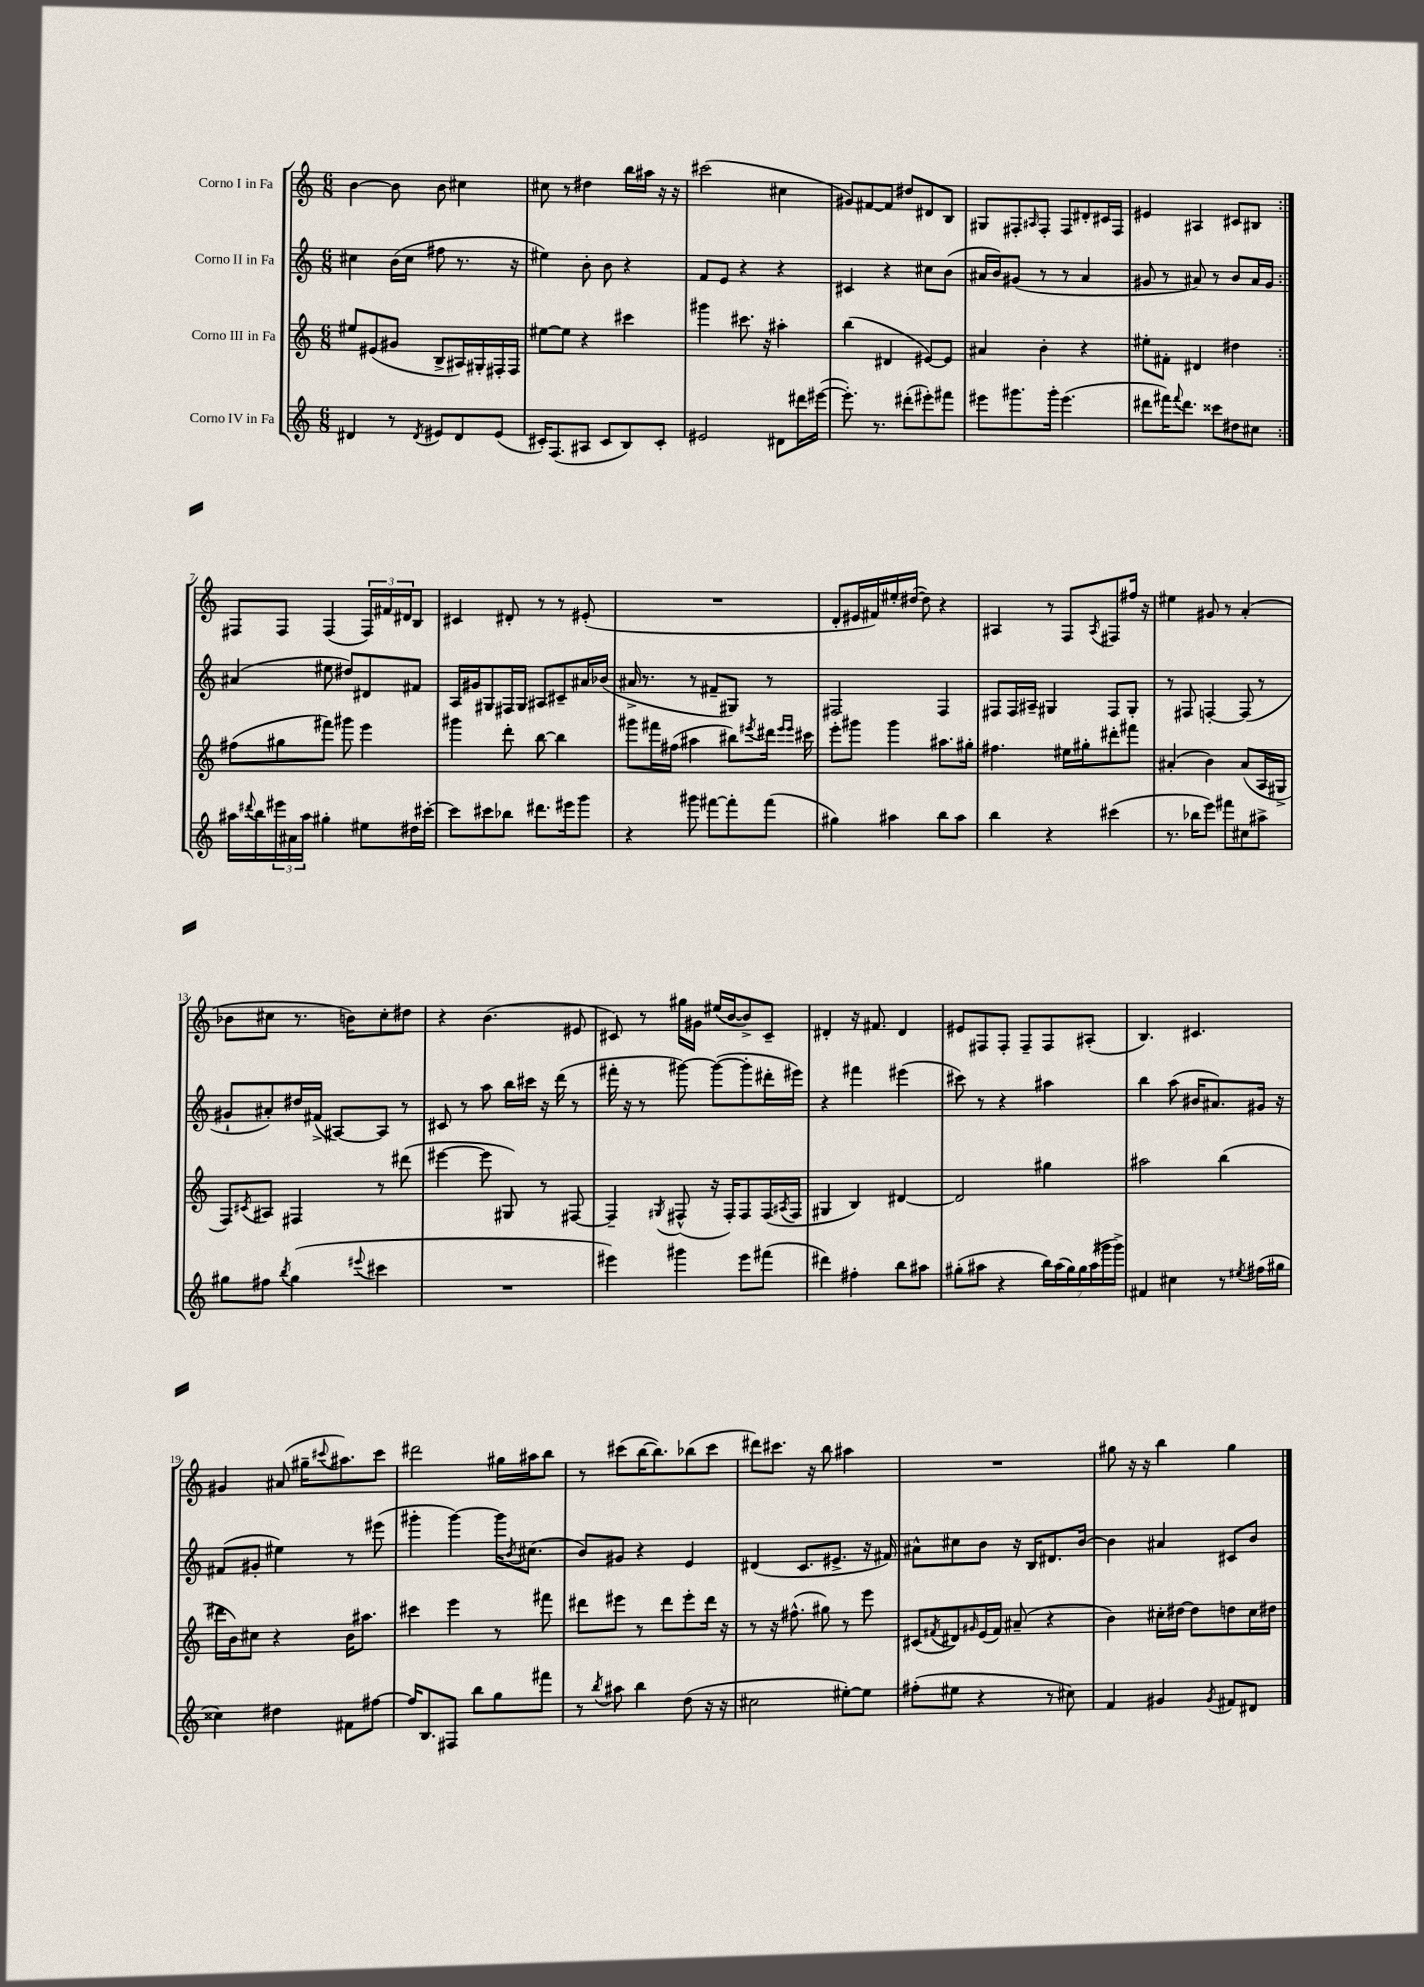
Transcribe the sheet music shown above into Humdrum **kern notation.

**kern	**kern	**kern	**kern
*staff4	*staff3	*staff2	*staff1
*clefG2	*clefG2	*clefG2	*clefG2
*k[]	*k[]	*k[]	*k[]
*M6/8	*M6/8	*M6/8	*M6/8
4d#	8ee#	4cc#	[4b
.	(8e#	.	.
8r	8g#	(16b	8b]
.	.	16cc#	.
8qd#	.	.	.
8e#	8B^	8ff#	8b
8d#	16A#)	8.r	4cc#
.	16G#'	.	.
(8e#	16F#'	.	.
.	16F#	16r	.
=	=	=	=
16c#')	[8ee#	4ee#)	8cc#
(8.F	.	.	.
.	8ee#]	.	8r
8A#	4r	8b'	4dd#
8c#	.	8b	.
8B)	4ccc#	4r	16bb
.	.	.	16aa#
8c#'	.	.	16r
.	.	.	16r
=	=	=	=
2e#	4ggg#	8f	(2ccc#
.	.	8e	.
.	8.ccc#	4r	.
.	16r	.	.
8d#	4aa#'	4r	4cc#
16ddd#	.	.	.
([16eee#	.	.	.
=	=	=	=
8.eee#'])	(4bb	4c#	8g#)
.	.	.	[8f#
8.r	.	.	.
.	4d#	4r	8f#]
(8ddd#'	.	.	8dd#
8eee#')	[8e#)	8cc#	8d#
8fff#	8e#]	(8b	8B
=	=	=	=
8eee#	4a#	16a#	8G#
.	.	16b)	.
8.ggg#	.	(8g#	8F#'
.	.	.	16qqA#
.	4b'	8r	8F#'
16ggg#'	.	.	.
(4.eee#	.	8r	8F#
.	4r	4a#	8d#'
.	.	.	16c#
.	.	.	16F#
=	=	=	=
8ddd#	8ee#'	8g#	4e#
16fff#)	8f#'	8r	.
8qqfff#	.	.	.
8.ddd#	.	.	.
.	4d#	8a#)	4A#
8ccc##	.	8r	.
8dd#	4dd#	8b	8c#
8cc#	.	16a#	8B#
.	.	16g#	.
=:|!	=:|!	=:|!	=:|!
16aa#	(8ff#	(4a#	8F#
8qqddd#	.	.	.
16bb	.	.	.
24eee#	8gg#	.	8F#
24a#	.	.	.
24aa#	.	.	.
4gg#'	8fff#)	8ee#	(4F#
.	8ggg#	8dd#)	.
8ee#	4eee	8d#	24F#)
.	.	.	24f#
.	.	.	24d#
16dd#	.	8f#	8B
[16ccc#'	.	.	.
=	=	=	=
8ccc#]	4ggg#	16A	4c#
.	.	16g#	.
8ccc#	.	8G#	.
8bb-	8ddd'	16F#	8d#'
.	.	16G#	.
8.ddd#	[8bb	8A#	8r
.	4bb]	8c#~	8r
16eee#	.	.	.
8ggg	.	16a#	(8e#'
.	.	(16b-	.
=	=	=	=
4r	8ggg#	16a#^	2.r
.	.	8.r	.
.	16fff#	.	.
.	(16ff#	.	.
8ggg#	4aa#	8r	.
[8fff#	.	8f#~	.
8fff#']	8bb#)	8G#)	.
.	8qeee#	.	.
(8fff#	16ddd#	8r	.
.	16qqeee#	.	.
.	16qqeee#	.	.
.	16ccc#	.	.
=	=	=	=
4gg#)	8eee'	2F#	8d'
.	8ggg#	.	16e#
.	.	.	16f#)
4aa#	4ggg#	.	16ee#'
.	.	.	([16dd#
.	.	.	8dd#])
8bb	8.aa#	4F#	4r
8aa#	.	.	.
.	16gg#'	.	.
=	=	=	=
4bb	4.ff#	8F#	4A#
.	.	16F#	.
.	.	16A#~	.
4r	.	4G#	8r
.	16ee#	.	8F
.	16gg#'	.	.
.	.	.	8qA#
(4ccc#	8ddd#'	8F#	8F#
.	8fff#	8G#'	16ff#
.	.	.	16r
=	=	=	=
8.r	(4a#'	8r	4ee#
.	.	8F#	.
16bb-	.	.	.
8eee)	4b)	[4F'	8g#
8fff#	.	.	8r
8cc#	(8a#	(8F]	(4a'
8aa#^	16A	8r	.
.	16G#^	.	.
=	=	=	=
8gg#	8F)	8g#`	8b-
.	8qc#	.	.
8ff#	8A#	8a#')	8cc#
8qbb	.	.	.
(4gg#	4F#	16dd#	8.r
.	.	(16f#^	.
.	.	[8A#)	.
.	.	.	16b)
8qqeee#	.	.	.
4ccc#	8r	8A#]	8cc#'
.	(8ddd#	8r	8dd#
=	=	=	=
2.r	[4eee#	8c#	4r
.	.	8r	.
.	8eee#]	8aa	(4.b
.	8G#)	16bb	.
.	.	16ccc#	.
.	8r	16r	.
.	.	(16ddd	.
.	[8F#	8r	8e#
=	=	=	=
4eee#)	4F#~]	16fff#'	8c#)
.	.	16r	.
.	.	8r	8r
.	8qG#	.	.
4ggg#	(8F#^^	[8ggg#)	16gg#
.	.	.	16g#
.	16r	(8ggg#_	(16ee#
.	16F#')	.	[16b
8eee#	8F#	8ggg#']	8b^])
(8fff#	(16F#	16ddd#'	8c#~
.	8qA#	.	.
.	16F#	16eee#)	.
=	=	=	=
4ddd#)	4G#	4r	4d#'
4ff#'	4B)	4fff#	16r
.	.	.	8.f#
8bb	[4d#	(4eee#	4d#
8aa#	.	.	.
=	=	=	=
(8gg#'	2d#]	8ccc#)	8e#
8aa#	.	8r	8F#
4r	.	4r	8F#'
.	.	.	8F#~
28bb)	4gg#	4aa#	8F#
(28aa#	.	.	.
28gg#)	.	.	.
28gg#	.	.	.
.	.	.	(8A#'
(28aa#	.	.	.
28ggg#	.	.	.
28ggg#^)	.	.	.
=	=	=	=
4f#	2aa#	4bb	4.B)
4cc#	.	(8aa	.
.	.	16b#	4.c#
.	.	8.a#)	.
8r	(4bb	.	.
8qee#	.	.	.
(16ff#	.	16g#	.
16gg#	.	16r	.
=	=	=	=
4cc##)	16ddd#	(8f#	4g#
.	16b)	.	.
.	8cc#	8g#'	.
4dd#	4r	4ee#)	(8a#
.	.	.	16gg#~
.	.	.	8qqccc#
.	.	.	8.aa#)
8f#	16b	8r	.
.	8.aa#	.	.
[8ff#	.	(8eee#	8ccc#
=	=	=	=
16ff#]	4ccc#	4ggg#'	2ddd#
8.B	.	.	.
8F#	4eee	[4ggg#)	.
8bb	.	.	.
8gg	8r	16ggg#]	16gg#
.	.	8qb	.
.	.	(8.cc#	16aa#
8fff#	8fff#	.	8bb
=	=	=	=
8r	8ddd#	8b)	8r
8qbb	.	.	.
8aa#	8eee#	8g#	(8ccc#
4bb	8r	4r	[16bb
.	.	.	8.bb])
.	8ddd#	.	.
(8dd	8eee#'	4e	(8bb-
16r	16ddd#	.	8ccc#
16r	16r	.	.
=	=	=	=
2cc#	8r	(4d#	8ddd#)
.	16r	.	8.ccc#
.	(8.ff#^^	.	.
.	.	8.c	.
.	.	.	16r
.	8gg#)	.	8bb
.	.	8.e#^	.
[8ee#')	8r	.	4aa#
8ee#]	8eee	16r	.
.	.	16f#)	.
=	=	=	=
(8ff#'	(8c#	8a#^^	2.r
.	8qf#	.	.
8ee#	8d#)	8cc#	.
.	16qqg#	.	.
4r	(16e	8b	.
.	16f#)	.	.
.	(8a#~	16r	.
.	.	16B	.
8r	4r	8.d#	.
8cc#)	.	.	.
.	.	[16b	.
=	=	=	=
4f	4b)	4b]	8gg#
.	.	.	16r
.	.	.	16r
4g#	16cc#'	4a#	4bb
.	[16dd#	.	.
.	8dd#]	.	.
8qg#	.	.	.
8f#	8dd	8c#	4gg#
8d#	16cc#	8b	.
.	16dd#	.	.
==	==	==	==
*-	*-	*-	*-
